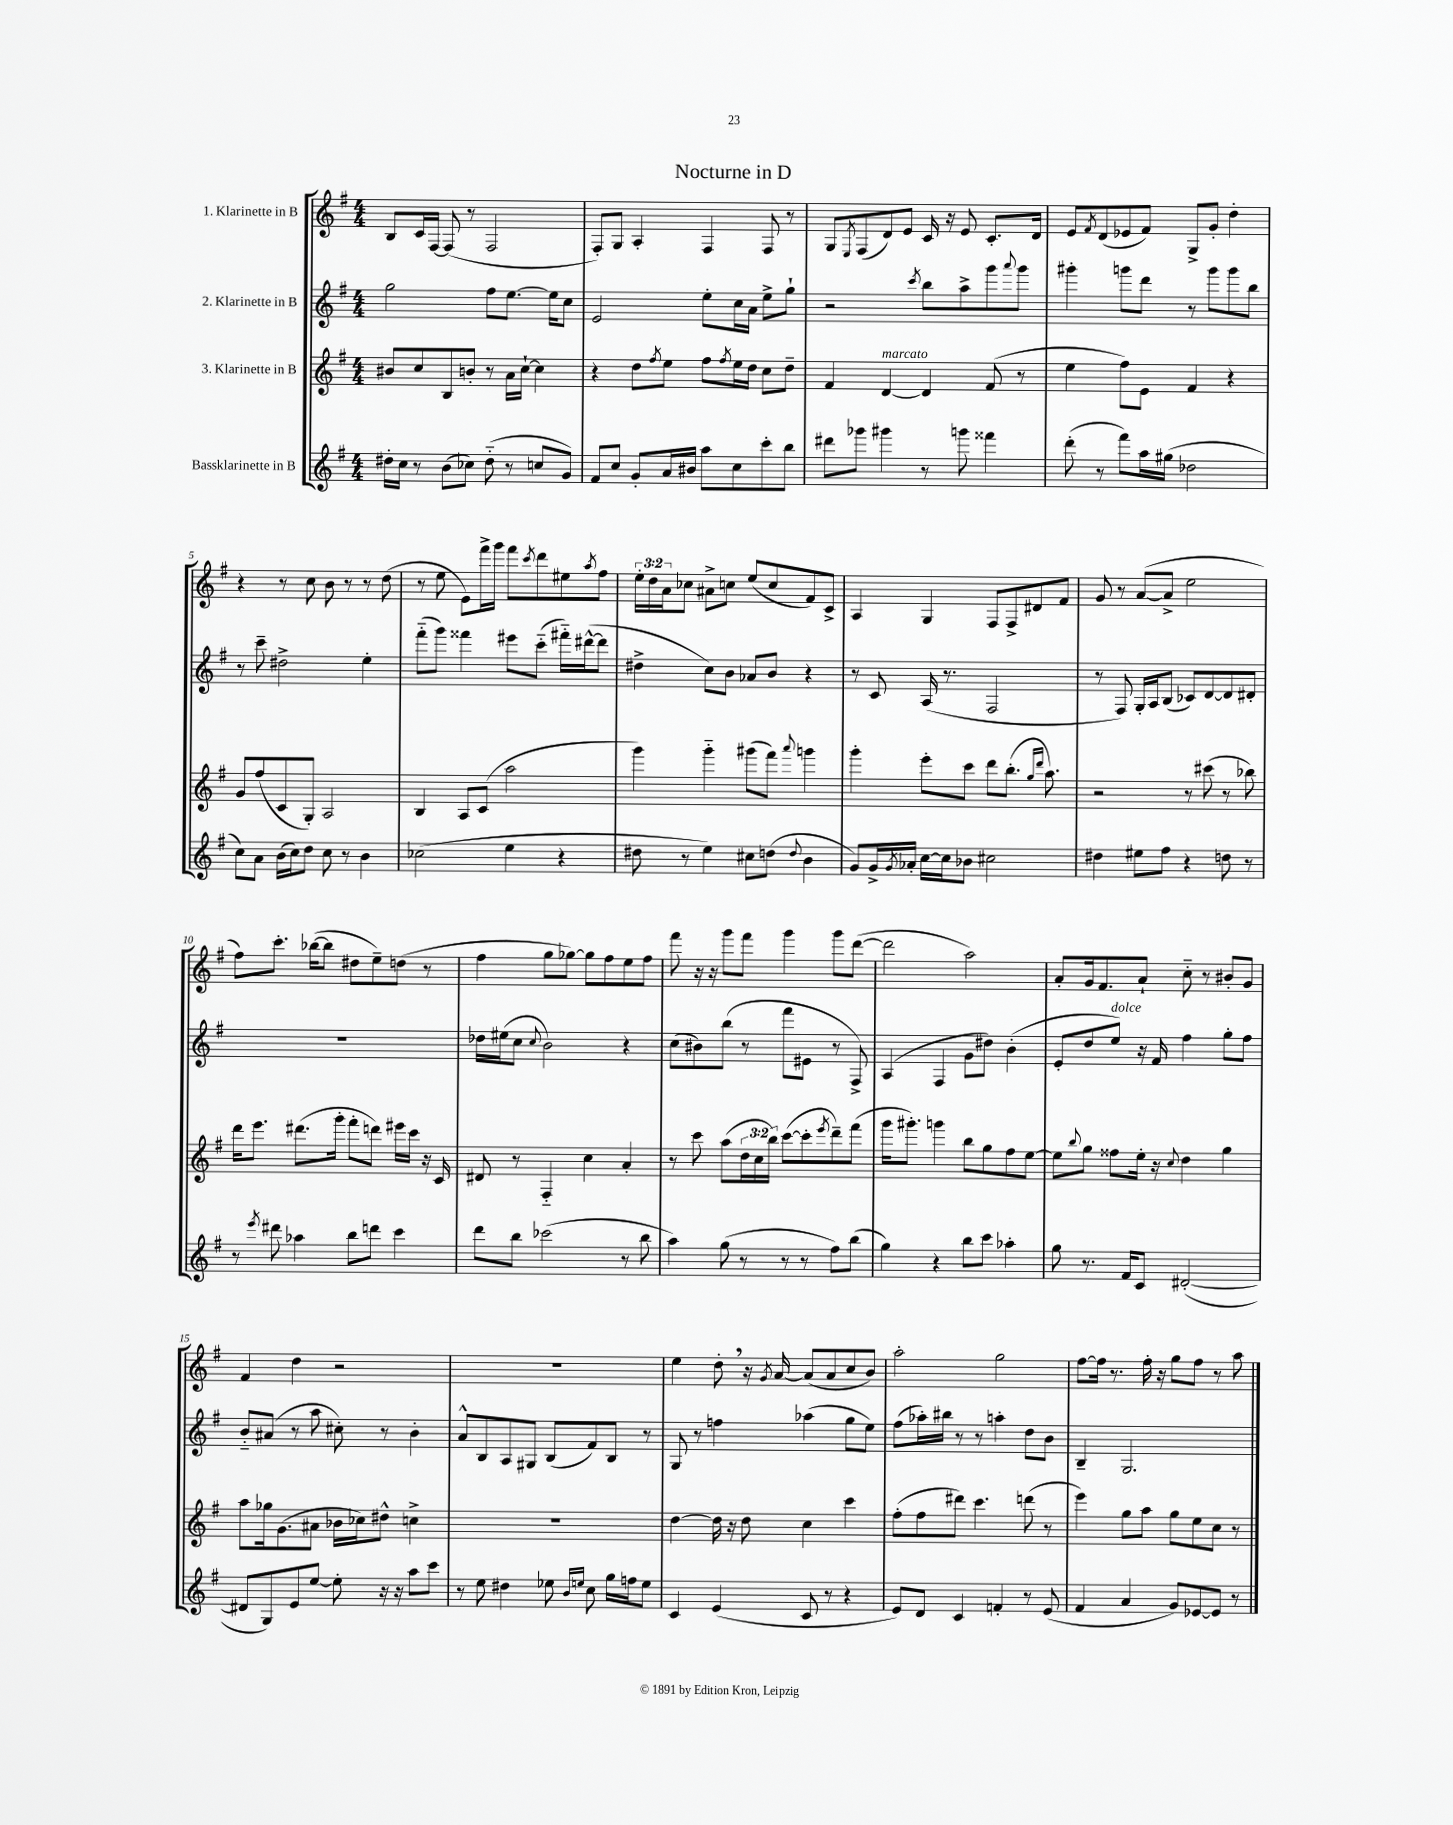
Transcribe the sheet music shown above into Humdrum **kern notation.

**kern	**kern	**kern	**kern
*part4	*part3	*part2	*part1
*staff4	*staff3	*staff2	*staff1
*I"Bassklarinette in B	*I"3. Klarinette in B	*I"2. Klarinette in B	*I"1. Klarinette in B
*clefG2	*clefG2	*clefG2	*clefG2
*k[f#]	*k[f#]	*k[f#]	*k[f#]
*M4/4	*M4/4	*M4/4	*M4/4
=1	=1	=1	=1
16dd#X'\LL	8b#X/L	2gg\	8B/L
16cc\JJ	.	.	.
8r	8cc/	.	16c/L
.	.	.	[16F#/JJ
(8b\L	8B/	.	(8F#/]
8cc-X\J)	8bn'/J	.	8r
(8dd#\	8r	8ff#\L	2F#/
8r	16a\LL	[8.ee\J	.
.	[16cc`\JJ	.	.
8ccn/L	4cc\]	.	.
.	.	16ee\KL]	.
8g/J)	.	8cc\J	.
=2	=2	=2	=2
8f#/L	4r	2e/	8F#'/L)
8cc/J	.	.	8G/J
8g'/L	8dd\L	.	4A'/
.	8qff#/	.	.
16a/L	8ee\J	.	.
16b#X/JJ	.	.	.
8aa\L	8ff#\L	8ee'\L	4F#/
.	8qff#/	.	.
8cc\	16ee\L	16cc\L	.
.	16dd\JJ	16a\JJ	.
8ccc'\	8cc\L	8ee^\L	8F#/
8bb\J	8dd~\J	8gg`\J	8r
=3	=3	=3	=3
8ddd#X\L	4f#/	2r	8G/L
.	.	.	8qE/
8ggg-X\J	.	.	(8F#/
!	!LO:TX:a:i:t=marcato	!	!
4ggg#X\	[4d/	.	8d/)
.	.	.	8e/J
.	.	8qccc/	.
8r	4d/]	8bb\L	16c/
.	.	.	16r
8gggn\	.	8aa^\	8e/
4fff##X\	(8f#/	8ggg\	8.c'/L
.	.	8qqaaa/	.
.	8r	8ggg\J	.
.	.	.	16d/Jk
=4	=4	=4	=4
(8ddd'\	4ee\	4ggg#X'\	8e/L
.	.	.	8qf#/
8r	.	.	(8d/
8fff#\L)	8ff#\L)	8gggn\L	8e-X/
16aa\L	8e\J	8ddd\J	8f#/J)
(16gg#X\JJ	.	.	.
2dd-X\	4f#/	8r	8G^/L
.	.	8ggg\L	8g'/J
.	4r	8ggg\	4dd'\
.	.	8bb\J	.
!!LO:LB:g=z
=5	=5	=5	=5
8cc\L)	8g/L	8r	4r
8a\J	(8ff#/	8ccc~\	.
(16b\LL	8c/	2dd#X^\	8r
16cc\J)	.	.	.
8dd\J	8G'/J)	.	8cc\
8cc\	2A/	.	8b\
8r	.	.	8r
4b\	.	4ee'\	8r
.	.	.	(8dd\
=6	=6	=6	=6
(2cc-X\	4B/	(8fff#\L	8r
.	.	8ggg\J)	8ee\
.	8A/L	4fff##X\	8e\L)
.	(8c/J	.	16fff#^\L
.	.	.	16ggg\JJ
4ee\	2aa\	8eee#X\L	8fff#\L
.	.	.	8qccc/
.	.	(8ccc\J	8ddd\
4r	.	16fff#X\LL)	8ee#X\
.	.	([16ddd#X^^\J	.
.	.	.	8qaa/
.	.	8ddd#\J]	8ff#\J
=7	=7	=7	=7
8dd#X\	4ggg\)	4dd#X^\	24ee'\LL
.	.	.	24dd\
.	.	.	24a\J
8r	.	.	8cc-X\J
4ee\)	4ggg\	8cc\L)	8a#X^\L
.	.	8b\J	8ccn\J
8cc#X\L	(8ggg#X\L	8a-X/L	(8ee/L
(8ddn\J	8fff#\J)	8b/J	8cc/
8qqdd/	8qqaaa/	.	.
4b\	4gggn\	4r	8f#/)
.	.	.	8c^/J
=8	=8	=8	=8
8g/L)	4ggg'\	8r	4A/
16g^/L	.	8c/	.
8qg/	.	.	.
16a-X'/JJ	.	.	.
[16cc\LL	8eee'\L	(16A/	4G/
16cc\J]	.	8.r	.
8b-X\J	8ccc\J	.	.
2cc#X\	8ddd\L	2F#/	8F#/L
.	(8.bb'\J	.	8F#^/
.	.	.	8d#X/
.	16qqgg/LL	.	.
.	16qqddd/JJ	.	.
.	8.aa\)	.	.
.	.	.	8f#/J
=9	=9	=9	=9
4dd#X\	2r	8r	8g/
.	.	8F#/)	8r
8ee#X\L	.	16G'/LL	([8a/L
.	.	16A/J	.
8ff#\J	.	(8B/J	8a^/J]
4r	8r	8c-X/L)	2ee\
.	(8ccc#X\	[8d/	.
8ddn\	8r	8d/]	.
8r	8bb-X\)	8d#X'/J	.
!!LO:LB:g=z
=10	=10	=10	=10
8r	16ddd\KL	1r	8ff#\L)
.	8.eee\J	.	.
8qeee/	.	.	.
8ddd#X\	.	.	8.ccc'\J
4aa-X\	(8.ddd#X\L	.	.
.	.	.	([16bb-X\KL
.	.	.	8bb-\J]
.	16ggg'\Jk	.	.
8bb\L	8fff#'\L	.	8dd#X\L
8dddn\J	8dddn\J)	.	8ee~\)
4ccc\	16eee#X\LL	.	(8ddn\J
.	16ccc\JJ	.	.
.	16r	.	8r
.	16c/	.	.
=11	=11	=11	=11
8ddd\L	8d#X/	16dd-X\LL	4ff#\
.	.	(16ee#X\J	.
8bb\J	8r	8cc\J	.
.	.	8qqcc/	.
(2ccc-X\	4F#/	2b\)	8gg\L
.	.	.	[8gg-X\J)
.	4cc\	.	8gg-\L]
.	.	.	8ff#\
8r	4a'/	4r	8ee\
8bb\	.	.	8ff#\J
=12	=12	=12	=12
4aa\)	8r	(8cc\L	8fff#\
.	8ccc\	8b#X\)	16r
.	.	.	16r
(8gg\	(8aa\L	(8bb\J	8ggg\L
8r	24dd\L	8r	8fff#\J
.	24cc\	.	.
.	24bb\JJ)	.	.
8r	([8ccc\L	8fff#\L	4ggg\
8r	8ccc'\]	8e#X\J	.
.	8qeee/	.	.
8ff#\L)	8ddd~\)	8r	8ggg\L
(8bb\J	(8fff#\J	8F#^/)	([8ddd\J
=13	=13	=13	=13
4gg\)	16ggg\KL	(4A/	2ddd\]
.	8.ggg#X'\J)	.	.
4r	4gggn\	4F#/	.
8bb\L	8bb\L	8g\L	2aa\)
8ccc\J	8gg\	8dd#X\J)	.
4aa-X'\	8ff#\	(4b'\	.
.	[8ee\J	.	.
=14	=14	=14	=14
8gg\	8ee\L]	8e'/L	8a'/L
.	8qqbb/	.	.
8.r	8gg\J	8dd/	16g/k
.	.	.	8.f#/
!	!	!LO:TX:a:i:t=dolce	!
.	8ff##X\L	8ee/J)	.
16f#/KL	.	.	.
8c/J	16ee'\Jk	16r	8a`/J
.	16r	16f#/	.
.	8qqcc/	.	.
([2d#X'/	4dd\	4ff#\	8cc\
.	.	.	8r
.	4gg\	8gg'\L	8b#X'/L
.	.	8ff#\J	8g/J
!!LO:LB:g=z
=15	=15	=15	=15
8d#X/L]	8aa\L	8b/L	4f#/
8G/)	16gg-X\k	(8a#X/J	.
.	(8.g\	.	.
8e/	.	8r	4dd\
[8ee/J	8a#X\J	8aa\	.
8ee'\]	16b-X\LL	8cc#X'\)	2r
.	16cc-X\J)	.	.
16r	8dd#X^^\J	8r	.
16r	.	.	.
8aa\L	4ccn^\	4b'\	.
8ccc\J	.	.	.
=16	=16	=16	=16
8r	1r	8a^^/L	1r
8ee\	.	8B/	.
4dd#X\	.	8A/	.
.	.	8G#X/J	.
8ee-X\	.	(8B/L	.
16qqb/LL	.	.	.
16qqeen/JJ	.	.	.
8cc\	.	8f#/)	.
16gg\LL	.	8B/J	.
16ffn\J	.	.	.
8ee\J	.	8r	.
=17	=17	=17	=17
4c/	[4dd\	8G/	4ee\
.	.	8r	.
(4e/	16dd\]	4ffn\	8dd',\
.	16r	.	.
.	8dd\	.	16r
.	.	.	8qg/
.	.	.	[16a/
8c/	4cc\	(4aa-X\	(8a/L]
8r	.	.	8a/
4r	4ccc\	8gg\L	8cc/
.	.	8ee\J)	8b/J)
=18	=18	=18	=18
8e/L)	(8ff#'\L	(8ff#\L	2aa'\
8d/J	8ff#\	16aa-X'\L)	.
.	.	16bb#X\JJ	.
4c/	8ddd#X\J)	8r	.
.	4.ccc\	8r	.
4fn'/	.	4aan'\	2gg\
8r	(8dddn\	8dd\L	.
(8e/	8r	8b\J	.
=19	=19	=19	=19
4f#/	4eee\)	4B~/	[8ff#\L
.	.	.	16ff#\Jk]
.	.	.	8.r
4a/	8gg\L	2.G/	.
.	8aa\J	.	16ff#'\
.	.	.	16r
8g/L)	8gg\L	.	8gg\L
[8e-X/	8ee\	.	8ff#\J
8e-/J]	8cc\J	.	8r
8r	8r	.	8aa\
==	==	==	==
*-	*-	*-	*-
